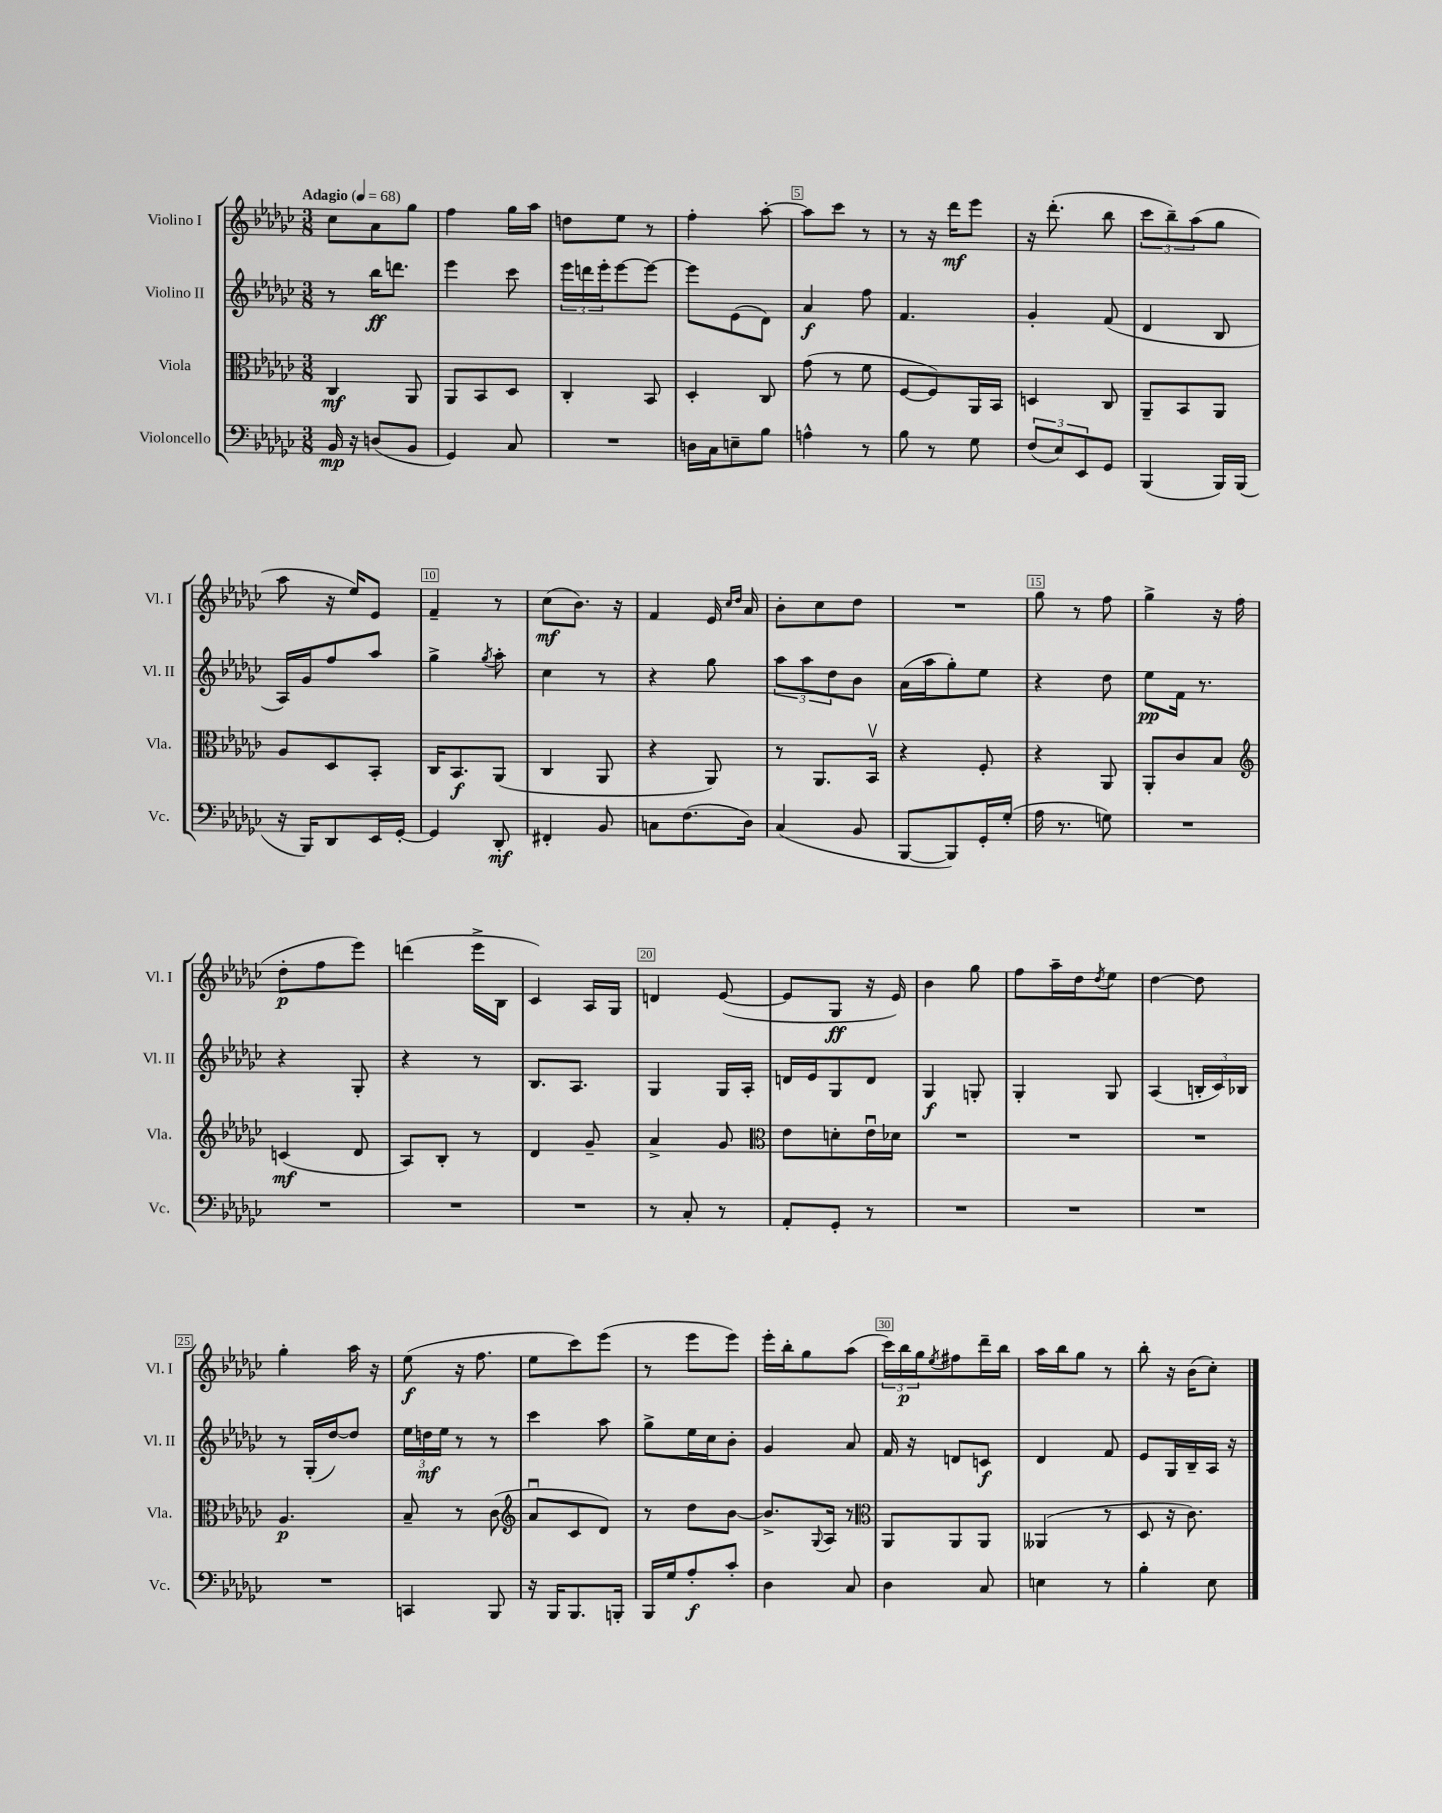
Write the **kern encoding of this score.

**kern	**dynam	**kern	**dynam	**kern	**dynam	**kern	**dynam
*part4	*part4	*part3	*part3	*part2	*part2	*part1	*part1
*staff4	*staff4	*staff3	*staff3	*staff2	*staff2	*staff1	*staff1
*I"Violoncello	*	*I"Viola	*	*I"Violino II	*	*I"Violino I	*
*I'Vc.	*	*I'Vla.	*	*I'Vl. II	*	*I'Vl. I	*
*clefF4	*	*clefC3	*	*clefG2	*	*clefG2	*
*k[b-e-a-d-g-c-]	*	*k[b-e-a-d-g-c-]	*	*k[b-e-a-d-g-c-]	*	*k[b-e-a-d-g-c-]	*
*M3/8	*	*M3/8	*	*M3/8	*	*M3/8	*
*MM68	*	*MM68	*	*MM68	*	*MM68	*
=1	=1	=1	=1	=1	=1	=1	=1
!	!	!	!	!	!	!LO:TX:a:B:t=Adagio	!
16BB-/	mp	4C-/	mf	8r	.	8cc-\L	.
16r	.	.	.	.	.	.	.
(8Dn/L	.	.	.	16bb-\KL	ff	8a-\	.
.	.	.	.	8.dddn\J	.	.	.
8BB-/J	.	8AA-/	.	.	.	8gg-\J	.
=2	=2	=2	=2	=2	=2	=2	=2
4GG-/)	.	8AA-/L	.	4eee-\	.	4ff\	.
.	.	8BB-/	.	.	.	.	.
8C-/	.	8D-/J	.	8ccc-\	.	16gg-\LL	.
.	.	.	.	.	.	16aa-\JJ	.
=3	=3	=3	=3	=3	=3	=3	=3
4.r	.	4C-'/	.	24eee-\LL	.	8ddn\L	.
.	.	.	.	24dddn\	.	.	.
.	.	.	.	24eee-'\J	.	.	.
.	.	.	.	[8eee-\	.	8ee-\J	.
.	.	8BB-/	.	8eee-\J_	.	8r	.
=4	=4	=4	=4	=4	=4	=4	=4
16Dn\LL	.	4D-'/	.	8eee-\L]	.	4ff'\	.
16C-\J	.	.	.	.	.	.	.
8En~\	.	.	.	(8e-\	.	.	.
8B-\J	.	8C-/	.	8d-\J)	.	[8aa-'\	.
=5	=5	=5	=5	=5	=5	=5	=5
4An^^\	.	(8g-\	.	4a-/	f	8aa-\L]	.
.	.	8r	.	.	.	8ccc-\J	.
8r	.	8f\	.	8ff\	.	8r	.
=6	=6	=6	=6	=6	=6	=6	=6
8B-\	.	[8F/L	.	4.f/	.	8r	.
8r	.	8F/])	.	.	.	16r	.
.	.	.	.	.	.	16ddd-\KL	mf
8G-\	.	16AA-/L	.	.	.	8eee-\J	.
.	.	16BB-/JJ	.	.	.	.	.
=7	=7	=7	=7	=7	=7	=7	=7
(12F/L	.	4Dn/	.	4g-'/	.	16r	.
.	.	.	.	.	.	(8.ddd-'\	.
12E-/)	.	.	.	.	.	.	.
12EE-/	.	.	.	.	.	.	.
8GG-/J	.	8C-/	.	(8f/	.	8bb-\	.
=8	=8	=8	=8	=8	=8	=8	=8
(4BBB-/	.	8AA-~/L	.	4d-/	.	12ccc-\L	.
.	.	.	.	.	.	12bb-~\)	.
.	.	8BB-/	.	.	.	.	.
.	.	.	.	.	.	(12aa-\	.
16BBB-/LL)	.	8AA-/J	.	8B-/	.	8gg-\J	.
(16BBB-/JJ	.	.	.	.	.	.	.
!!LO:LB:g=z
=9	=9	=9	=9	=9	=9	=9	=9
16r	.	8A-/L	.	16A-/LL)	.	8aa-\	.
16BBB-/KL)	.	.	.	16g-/J	.	.	.
8DD-/	.	8D-/	.	8ff/	.	16r	.
.	.	.	.	.	.	16ee-/KL)	.
16EE-/L	.	8BB-'/J	.	8aa-/J	.	8e-/J	.
[16GG-'/JJ	.	.	.	.	.	.	.
=10	=10	=10	=10	=10	=10	=10	=10
4GG-/]	.	16C-/KL	.	4gg-^\	.	4f~/	.
.	.	8.BB-/	f	.	.	.	.
.	.	.	.	8qgg-/	.	.	.
8DD-'/	mf	(8AA-/J	.	8aa-'\	.	8r	.
=11	=11	=11	=11	=11	=11	=11	=11
4FF#X'/	.	4C-/	.	4cc-\	.	(8cc-\L	mf
.	.	.	.	.	.	8.b-\J)	.
8BB-/	.	8AA-/	.	8r	.	.	.
.	.	.	.	.	.	16r	.
=12	=12	=12	=12	=12	=12	=12	=12
8Cn\L	.	4r	.	4r	.	4f/	.
(8.F\	.	.	.	.	.	.	.
.	.	8AA-/)	.	8gg-\	.	16e-/	.
.	.	.	.	.	.	16qqcc-/LL	.
.	.	.	.	.	.	16qqdd-/JJ	.
16D-\Jk)	.	.	.	.	.	16a-/	.
=13	=13	=13	=13	=13	=13	=13	=13
(4C-/	.	8r	.	12aa-\L	.	8b-'\L	.
.	.	.	.	12aa-\	.	.	.
.	.	8.AA-/L	.	.	.	8cc-\	.
.	.	.	.	12dd-\	.	.	.
8BB-/	.	.	.	8b-\J	.	8dd-\J	.
.	.	16BB-v/Jk	.	.	.	.	.
=14	=14	=14	=14	=14	=14	=14	=14
[8BBB-/L	.	4r	.	(16a-\LL	.	4.r	.
.	.	.	.	16aa-\J	.	.	.
8BBB-/])	.	.	.	8gg-'\)	.	.	.
16GG-'/L	.	8F'/	.	8ee-\J	.	.	.
(16G-'/JJ	.	.	.	.	.	.	.
=15	=15	=15	=15	=15	=15	=15	=15
16A-\	.	4r	.	4r	.	8gg-\	.
8.r	.	.	.	.	.	.	.
.	.	.	.	.	.	8r	.
8Gn\)	.	8AA-/	.	8dd-\	.	8ff\	.
=16	=16	=16	=16	=16	=16	=16	=16
4.r	.	8AA-'/L	.	8ee-\L	pp	4gg-^\	.
.	.	8c-/	.	16f\Jk	.	.	.
.	.	.	.	8.r	.	.	.
.	.	8B-/J	.	.	.	16r	.
.	.	.	.	.	.	(16ff\	.
!!LO:LB:g=z
=17	=17	=17	=17	=17	=17	=17	=17
*	*	*clefG2	*	*	*	*	*
4.r	.	(4cn/	mf	4r	.	8dd-'\L	p
.	.	.	.	.	.	8ff\	.
.	.	8d-/	.	8G-'/	.	8eee-\J)	.
=18	=18	=18	=18	=18	=18	=18	=18
4.r	.	8A-/L)	.	4r	.	(4dddn\	.
.	.	8B-'/J	.	.	.	.	.
.	.	8r	.	8r	.	16eee-^\LL	.
.	.	.	.	.	.	16B-\JJ	.
=19	=19	=19	=19	=19	=19	=19	=19
4.r	.	4d-/	.	8.B-/L	.	4c-/)	.
.	.	.	.	8.A-/J	.	.	.
.	.	8g-~/	.	.	.	16A-/LL	.
.	.	.	.	.	.	16G-/JJ	.
=20	=20	=20	=20	=20	=20	=20	=20
8r	.	4a-^/	.	4G-/	.	4dn/	.
8C-'/	.	.	.	.	.	.	.
8r	.	8g-/	.	16G-/LL	.	([8e-/	.
.	.	.	.	16A-'/JJ	.	.	.
=21	=21	=21	=21	=21	=21	=21	=21
*	*	*clefC3	*	*	*	*	*
8AA-'/L	.	8e-\L	.	16dn/LL	.	8e-/L]	.
.	.	.	.	16e-/J	.	.	.
8GG-'/J	.	8dn'\	.	8G-/	.	8G-/J	ff
8r	.	16e-u\L	.	8d/J	.	16r	.
.	.	16d-X\JJ	.	.	.	16e-/)	.
=22	=22	=22	=22	=22	=22	=22	=22
4.r	.	4.r	.	4G-/	f	4b-\	.
.	.	.	.	8Gn'/	.	8gg-\	.
=23	=23	=23	=23	=23	=23	=23	=23
4.r	.	4.r	.	4G-'/	.	8ff\L	.
.	.	.	.	.	.	16aa-~\L	.
.	.	.	.	.	.	16dd-\J	.
.	.	.	.	.	.	8qdd-/	.
.	.	.	.	8G-/	.	8ee-\J	.
=24	=24	=24	=24	=24	=24	=24	=24
4.r	.	4.r	.	(4A-/	.	[4dd-\	.
.	.	.	.	24Bn'/LL	.	8dd-\]	.
.	.	.	.	24c-/)	.	.	.
.	.	.	.	24B-X/JJ	.	.	.
!!LO:LB:g=z
=25	=25	=25	=25	=25	=25	=25	=25
4.r	.	4.A-/	p	8r	.	4gg-'\	.
.	.	.	.	(16G-'/LL	.	.	.
.	.	.	.	[16dd-/J)	.	.	.
.	.	.	.	8dd-/J]	.	16aa-\	.
.	.	.	.	.	.	16r	.
=26	=26	=26	=26	=26	=26	=26	=26
4CCn/	.	8B-~/	.	24ee-\LL	.	(8ee-\	f
.	.	.	.	24ddn\	mf	.	.
.	.	.	.	24ee-\JJ	.	.	.
.	.	8r	.	8r	.	16r	.
.	.	.	.	.	.	8.ff\	.
8BBB-/	.	(8c-\	.	8r	.	.	.
=27	=27	=27	=27	=27	=27	=27	=27
*	*	*clefG2	*	*	*	*	*
16r	.	8a-u/L	.	4ccc-\	.	8ee-\L	.
16BBB-/KL	.	.	.	.	.	.	.
8.BBB-/	.	8c-/	.	.	.	8ccc-\)	.
.	.	8d-/J)	.	8aa-\	.	(8eee-\J	.
16BBBn'/Jk	.	.	.	.	.	.	.
=28	=28	=28	=28	=28	=28	=28	=28
16BBB-/LL	.	8r	.	8gg-^\L	.	8r	.
16G-/J	.	.	.	.	.	.	.
8A-'/	f	8dd-\L	.	16ee-\L	.	8eee-\L	.
.	.	.	.	16cc-\J	.	.	.
8c-'/J	.	[8b-\J	.	8b-'\J	.	8eee-\J)	.
=29	=29	=29	=29	=29	=29	=29	=29
4D-\	.	8.b-^/L]	.	4g-/	.	16eee-'\LL	.
.	.	.	.	.	.	16bb-'\J	.
.	.	.	.	.	.	8gg-\	.
.	.	8qqG-/	.	.	.	.	.
.	.	16A-/Jk	.	.	.	.	.
8C-/	.	8r	.	8a-/	.	(8aa-\J	.
=30	=30	=30	=30	=30	=30	=30	=30
*	*	*clefC3	*	*	*	*	*
4D-\	.	8AA-/L	.	16f/	.	24ccc-\LL)	.
.	.	.	.	.	.	24bb-\	p
.	.	.	.	16r	.	.	.
.	.	.	.	.	.	24gg-\J	.
.	.	.	.	.	.	8qee-/	.
.	.	8AA-/	.	8dn/L	.	8ff#X\	.
8C-/	.	8AA-/J	.	8cn/J	f	16ddd-~\L	.
.	.	.	.	.	.	16bb-\JJ	.
=31	=31	=31	=31	=31	=31	=31	=31
4En\	.	(4AA--X/	.	4d-/	.	16aa-\LL	.
.	.	.	.	.	.	16bb-\J	.
.	.	.	.	.	.	8gg-\J	.
8r	.	8r	.	8f/	.	8r	.
=32	=32	=32	=32	=32	=32	=32	=32
4B-'\	.	8D-/	.	8e-/L	.	8bb-'\	.
.	.	16r	.	16G-/L	.	16r	.
.	.	8.c-\)	.	16B-~/	.	(16b-\KL	.
8E-\	.	.	.	16A-/JJ	.	8cc-'\J)	.
.	.	.	.	16r	.	.	.
==	==	==	==	==	==	==	==
*-	*-	*-	*-	*-	*-	*-	*-
